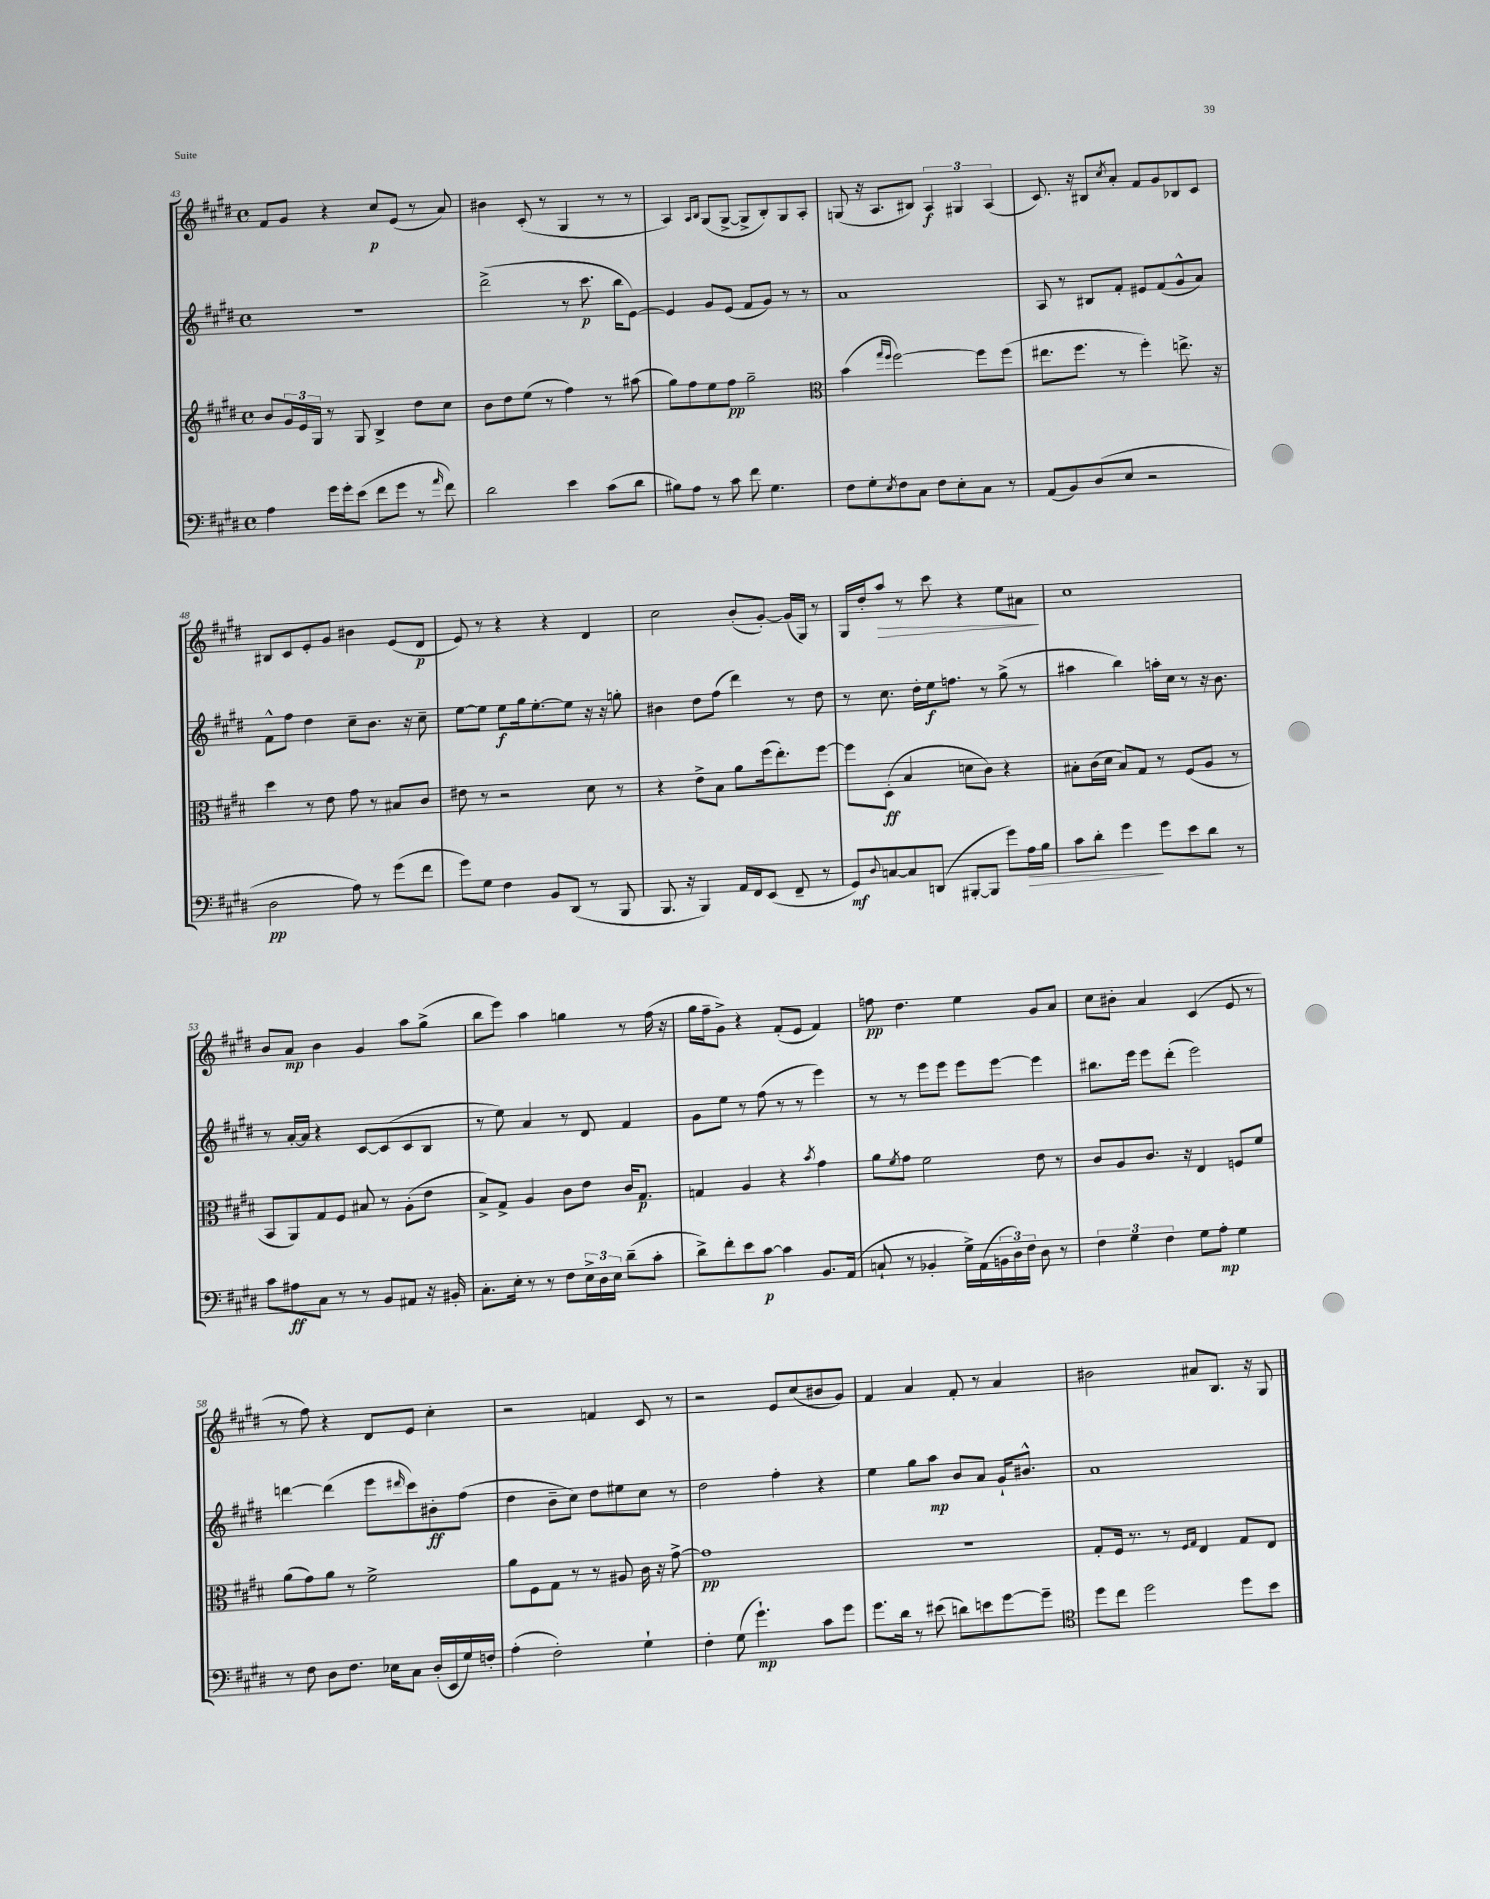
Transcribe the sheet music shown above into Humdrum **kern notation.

**kern	**dynam	**kern	**dynam	**kern	**dynam	**kern	**dynam
*part4	*part4	*part3	*part3	*part2	*part2	*part1	*part1
*staff4	*staff4	*staff3	*staff3	*staff2	*staff2	*staff1	*staff1
*clefF4	*	*clefG2	*	*clefG2	*	*clefG2	*
*k[f#c#g#d#]	*	*k[f#c#g#d#]	*	*k[f#c#g#d#]	*	*k[f#c#g#d#]	*
*M4/4	*	*M4/4	*	*M4/4	*	*M4/4	*
*met(c)	*	*met(c)	*	*met(c)	*	*met(c)	*
=43	=43	=43	=43	=43	=43	=43	=43
4A\	.	8b/L	.	1r	.	8f#/L	.
.	.	24g#/L	.	.	.	8g#/J	.
.	.	24e/	.	.	.	.	.
.	.	24G#/JJ	.	.	.	.	.
16g#\LL	.	8r	.	.	.	4r	.
16g#'\J	.	.	.	.	.	.	.
(8e\J	.	8G#/	.	.	.	.	.
8f#\L	.	4B^/	.	.	.	8cc#/L	p
8g#\J	.	.	.	.	.	(8e/J	.
8r	.	8dd#\L	.	.	.	8r	.
16qqa/	.	.	.	.	.	.	.
8f#\)	.	8cc#\J	.	.	.	8a/)	.
=44	=44	=44	=44	=44	=44	=44	=44
2d#\	.	8b\L	.	(2ddd#^\	.	4b#X\	.
.	.	8dd#\	.	.	.	.	.
.	.	(8ee\J	.	.	.	(8c#'/	.
.	.	8r	.	.	.	8r	.
4e\	.	4ff#\)	.	8r	.	4G#/	.
.	.	.	.	8.ccc#\	p	.	.
(8c#\L	.	8r	.	.	.	8r	.
.	.	.	.	16bb\KL	.	.	.
8d#\J	.	(8aa#X\	.	[8e\J)	.	8r	.
=45	=45	=45	=45	=45	=45	=45	=45
8B#X\L)	.	8gg#\L)	.	4e/]	.	4A/)	.
8A\J	.	8ff#\	.	.	.	.	.
.	.	.	.	.	.	16qqA/LL	.
.	.	.	.	.	.	16qqB/JJ	.
8r	.	8ee\	.	8g#/L	.	(8G#/L	.
8c#\	.	8ff#\J	pp	(8e/J	.	[8G#^/J	.
8f#\	.	2gg#~\	.	8f#/L	.	8G#^/L]	.
4.G#\	.	.	.	8g#/J)	.	8B'/)	.
.	.	.	.	8r	.	8G#/	.
.	.	.	.	8r	.	8A'/J	.
=46	=46	=46	=46	=46	=46	=46	=46
*	*	*clefC3	*	*	*	*	*
8F#\L	.	(4b\	.	1a	.	(8Gn/	.
8G#'\	.	.	.	.	.	16r	.
.	.	.	.	.	.	8.A/L	.
.	.	16qqgg#/LL	.	.	.	.	.
8qE/	.	16qqff#/JJ	.	.	.	.	.
8F#\	.	[2ff#\)	.	.	.	.	.
8C#\J	.	.	.	.	.	8B#X/J)	.
8F#\L	.	.	.	.	.	6A/	f
8E'\	.	.	.	.	.	.	.
.	.	.	.	.	.	6G#X/	.
8C#\J	.	8ff#\L]	.	.	.	.	.
.	.	.	.	.	.	(6A/	.
8r	.	(8ff#\J	.	.	.	.	.
=47	=47	=47	=47	=47	=47	=47	=47
(8AA/L	.	8.ee#X\L	.	8A/	.	8.c#/)	.
8BB/)	.	.	.	8r	.	.	.
.	.	8.ff#\J	.	.	.	16r	.
(8D#/	.	.	.	8B#X/L	.	8B#X/L	.
.	.	.	.	.	.	8qcc#/	.
8E/J	.	8r	.	8f#'/J	.	8a'/J	.
2r	.	4ff#'\)	.	8e#X/L	.	8f#/L	.
.	.	.	.	(8f#/	.	8g#/	.
.	.	8.een^\	.	8g#^^/	.	8B-X/	.
.	.	.	.	8a/J)	.	8c#/J	.
.	.	16r	.	.	.	.	.
!!LO:LB:g=z
=48	=48	=48	=48	=48	=48	=48	=48
2D#\	pp	4dd#\	.	8f#^^\L	.	8B#X/L	.
.	.	.	.	8ff#\J	.	8c#/	.
.	.	8r	.	4dd#\	.	8e'/	.
.	.	8e\	.	.	.	8g#/J	.
8A\)	.	8g#\	.	8cc#~\L	.	4b#X\	.
8r	.	8r	.	8.b\J	.	.	.
(8g#\L	.	8B#X/L	.	.	.	(8e/L	.
.	.	.	.	16r	.	.	.
8f#\J	.	8c#/J	.	8cc#~\	.	8d#/J	p
=49	=49	=49	=49	=49	=49	=49	=49
8g#\L)	.	8e#X\	.	[8ee\L	.	8e/)	.
8G#\J	.	8r	.	8ee\J]	.	8r	.
4F#\	.	2r	.	8ee\L	f	4r	.
.	.	.	.	16gg#\k	.	.	.
.	.	.	.	[8.ee'\	.	.	.
8BB/L	.	.	.	.	.	4r	.
(8DD#/J	.	.	.	8ee\J]	.	.	.
8r	.	8d#\	.	16r	.	4d#/	.
.	.	.	.	16r	.	.	.
8BBB/	.	8r	.	8ggn'\	.	.	.
=50	=50	=50	=50	=50	=50	=50	=50
8.BBB/	.	4r	.	4b#X\	.	2cc#\	.
16r	.	.	.	.	.	.	.
4BBB/)	.	8e^\L	.	8dd#\L	.	.	.
.	.	8B\J	.	(8ff#\J	.	.	.
16AA/LL	.	8a\L	.	4ddd#\)	.	(8b'/L	.
16FF#/J	.	.	.	.	.	.	.
(8EE/J	.	(16ff#\k	.	.	.	[8g#'/J)	.
.	.	8.ee'\)	.	.	.	.	.
8FF#~/	.	.	.	8r	.	(16g#/LL]	.
.	.	.	.	.	.	16G#/JJ)	.
8r	.	[8ff#\J	.	8dd#\	.	8r	.
=51	=51	=51	=51	=51	=51	=51	=51
8GG#/L)	mf	8ff#\L]	.	8r	.	16G#/LL	.
.	.	.	.	.	.	16dd#'/J	.
8qqD#/	.	.	.	.	.	.	.
!	!	!	!	!	!	!	!LO:HP:b
[8Cn/	.	(8D#'\J	ff	8.cc#\	.	8aa/J	>
8C/]	.	4B/	.	.	.	8r	.
.	.	.	.	16dd#'\LL	.	.	.
(8DDn/J	.	.	.	16ee\J	f	8ccc#\	.
.	.	.	.	8.ffn\J	.	.	.
[8BBB#X'/L	.	8dn\L	.	.	.	4r	.
8BBB#/J]	.	8c#\J)	.	8r	.	.	.
8g#\L)	.	4r	.	(8gg#^\	.	8ee\L	.
!	!LO:HP:b	!	!	!	!	!	!
16A\L	>	.	.	8r	.	8a#X\J	.
16B\JJ	.	.	.	.	.	.	.
.	.	.	.	.	.	.	]
=52	=52	=52	=52	=52	=52	=52	=52
8c#\L	.	8B#X'\L	.	4aa#X\	.	1cc#	.
8d#'\J	.	(16c#\L	.	.	.	.	.
.	.	16d#\JJ	.	.	.	.	.
4g#\	.	8B#/L)	.	4bb\)	.	.	.
.	.	8G#/J	.	.	.	.	.
8g#\L	]	8r	.	16aan'\LL	.	.	.
.	.	.	.	16cc#\JJ	.	.	.
8e\	.	(8F#/L	.	8r	.	.	.
8d#\J	.	8A/J	.	16r	.	.	.
.	.	.	.	8.b\	.	.	.
8r	.	8r	.	.	.	.	.
!!LO:LB:g=z
=53	=53	=53	=53	=53	=53	=53	=53
8c#\L	.	8BB/L	.	8r	.	8b/L	.
8A#X\	ff	8AA/)	.	[16a'/LL	.	8a/J	mp
.	.	.	.	16a/JJ]	.	.	.
8C#\J	.	8G#/	.	4r	.	4b\	.
8r	.	8F#/J	.	.	.	.	.
8r	.	8B#X/	.	[8c#/L	.	4g#/	.
8BB/L	.	8r	.	(8c#/]	.	.	.
8AA#X/J	.	(8A'\L	.	8c#/	.	8aa\L	.
16r	.	8e\J	.	8B/J	.	(8gg#^\J	.
16BB#X'/	.	.	.	.	.	.	.
=54	=54	=54	=54	=54	=54	=54	=54
8.C#'\L	.	8B^/L)	.	8r	.	8bb\L	.
.	.	8G#^/J	.	8ee\)	.	8eee\J)	.
16E'\Jk	.	.	.	.	.	.	.
8r	.	4A/	.	4a/	.	4aa\	.
8r	.	.	.	.	.	.	.
8F#\L	.	8c#\L	.	8r	.	4ggn\	.
24E^\L	.	8e\J	.	8d#/	.	.	.
24D#\	.	.	.	.	.	.	.
24E\JJ	.	.	.	.	.	.	.
(8d#~\L	.	16c#/KL	.	4f#/	.	8r	.
.	.	8.G#/J	p	.	.	.	.
8c#'\J	.	.	.	.	.	(16ff#\	.
.	.	.	.	.	.	16r	.
=55	=55	=55	=55	=55	=55	=55	=55
8d#^\L)	.	4Gn/	.	8g#\L	.	16gg#\LL	.
.	.	.	.	.	.	16ff#~\J	.
8f#'\	.	.	.	8ee\J	.	8g#^\J)	.
8e\	.	4A/	.	8r	.	4r	.
[8c#\J	p	.	.	(8ff#\	.	.	.
4c#\]	.	4r	.	8r	.	(8f#'/L	.
.	.	.	.	8r	.	8e/J	.
.	.	8qb/	.	.	.	.	.
8.BB/L	.	4g#\	.	4eee\)	.	4f#/)	.
(16AA/Jk	.	.	.	.	.	.	.
=56	=56	=56	=56	=56	=56	=56	=56
8Cn`/	.	8a\L	.	8r	.	8ffn\	pp
.	.	8qf#/	.	.	.	.	.
8r	.	8g#\J	.	8r	.	4.dd#\	.
4BB-X'/	.	2f#\	.	8eee\L	.	.	.
.	.	.	.	8eee\J	.	.	.
16G#^\LL)	.	.	.	8eee\L	.	4ee\	.
(16AA\	.	.	.	.	.	.	.
24BBn\	.	.	.	[8eee\J	.	.	.
24D#\)	.	.	.	.	.	.	.
24F#\JJ	.	.	.	.	.	.	.
8D#\	.	8e\	.	4eee\]	.	8g#/L	.
8r	.	8r	.	.	.	8a/J	.
=57	=57	=57	=57	=57	=57	=57	=57
6F#\	.	8c#/L	.	8.bb#X\L	.	8cc#\L	.
.	.	8A/	.	.	.	8b#X'\J	.
6G#\	.	.	.	.	.	.	.
.	.	.	.	16eee\Jk	.	.	.
.	.	8.c#/J	.	8eee\L	.	4a/	.
6F#\	.	.	.	.	.	.	.
.	.	.	.	(8ddd#'\J	.	.	.
.	.	16r	.	.	.	.	.
8G#\L	.	4E/	.	2eee\)	.	(4c#/	.
8A'\J	mp	.	.	.	.	.	.
4G#\	.	8Fn/L	.	.	.	8e/	.
.	.	8f#/J	.	.	.	8r	.
!!LO:LB:g=z
=58	=58	=58	=58	=58	=58	=58	=58
8r	.	(8a\L	.	[4dddn\	.	8r	.
8F#\	.	8g#\)	.	.	.	8ff#\)	.
8D#\L	.	8a\J	.	(4ddd\]	.	4r	.
8.F#\J	.	8r	.	.	.	.	.
.	.	2f#^\	.	8eee\L	.	8d#/L	.
16E-X\KL	.	.	.	.	.	.	.
.	.	.	.	16qqddd#X/	.	.	.
8C#\J	.	.	.	8ccc#\)	.	8e/J	.
(16D#'/LL	.	.	.	8b#X'\	ff	4cc#'\	.
16EE/	.	.	.	.	.	.	.
16G#/)	.	.	.	(8ff#\J	.	.	.
16Fn'/JJ	.	.	.	.	.	.	.
=59	=59	=59	=59	=59	=59	=59	=59
(4A'\	.	8a\L	.	4dd#\	.	2r	.
.	.	8F#\	.	.	.	.	.
2F#'\)	.	8G#\J	.	8b~\L	.	.	.
.	.	8r	.	8cc#\J)	.	.	.
.	.	8r	.	8dd#\L	.	4fn/	.
.	.	8A#X/	.	8ee#X\	.	.	.
4G#`\	.	16c#\	.	8cc#\J	.	8c#/	.
.	.	16r	.	.	.	.	.
.	.	[8g#^\	.	8r	.	8r	.
=60	=60	=60	=60	=60	=60	=60	=60
4F#'\	.	1g#]	pp	2dd#\	.	2r	.
(8G#\	.	.	.	.	.	.	.
4.g#`\)	mp	.	.	.	.	.	.
.	.	.	.	4ff#'\	.	8e/L	.
.	.	.	.	.	.	(8cc#/	.
8c#\L	.	.	.	4r	.	8b#X/	.
8g#\J	.	.	.	.	.	8g#/J)	.
=61	=61	=61	=61	=61	=61	=61	=61
8.g#\L	.	1r	.	4ee\	.	4f#/	.
16d#\Jk	.	.	.	.	.	.	.
8r	.	.	.	8gg#\L	.	4a/	.
(8e#X\	.	.	.	8aa\J	mp	.	.
8dn\L)	.	.	.	8b/L	.	8f#'/	.
8en\	.	.	.	8a/J	.	8r	.
[8g#\	.	.	.	16g#`/KL	.	4a/	.
.	.	.	.	8.b#X^^/J	.	.	.
8g#~\J]	.	.	.	.	.	.	.
=62	=62	=62	=62	=62	=62	=62	=62
*clefC4	*	*	*	*	*	*	*
8dd#\L	.	8G#'/L	.	1a	.	2b#X\	.
8cc#\J	.	16F#/Jk	.	.	.	.	.
.	.	8.r	.	.	.	.	.
2dd#\	.	.	.	.	.	.	.
.	.	8r	.	.	.	.	.
.	.	16qqF#/LL	.	.	.	.	.
.	.	16qqG#/JJ	.	.	.	.	.
.	.	4E/	.	.	.	8a#X/L	.
.	.	.	.	.	.	8.B/J	.
8dd#\L	.	8G#/L	.	.	.	.	.
.	.	.	.	.	.	16r	.
8b\J	.	8E/J	.	.	.	8G#/	.
==	==	==	==	==	==	==	==
*-	*-	*-	*-	*-	*-	*-	*-
